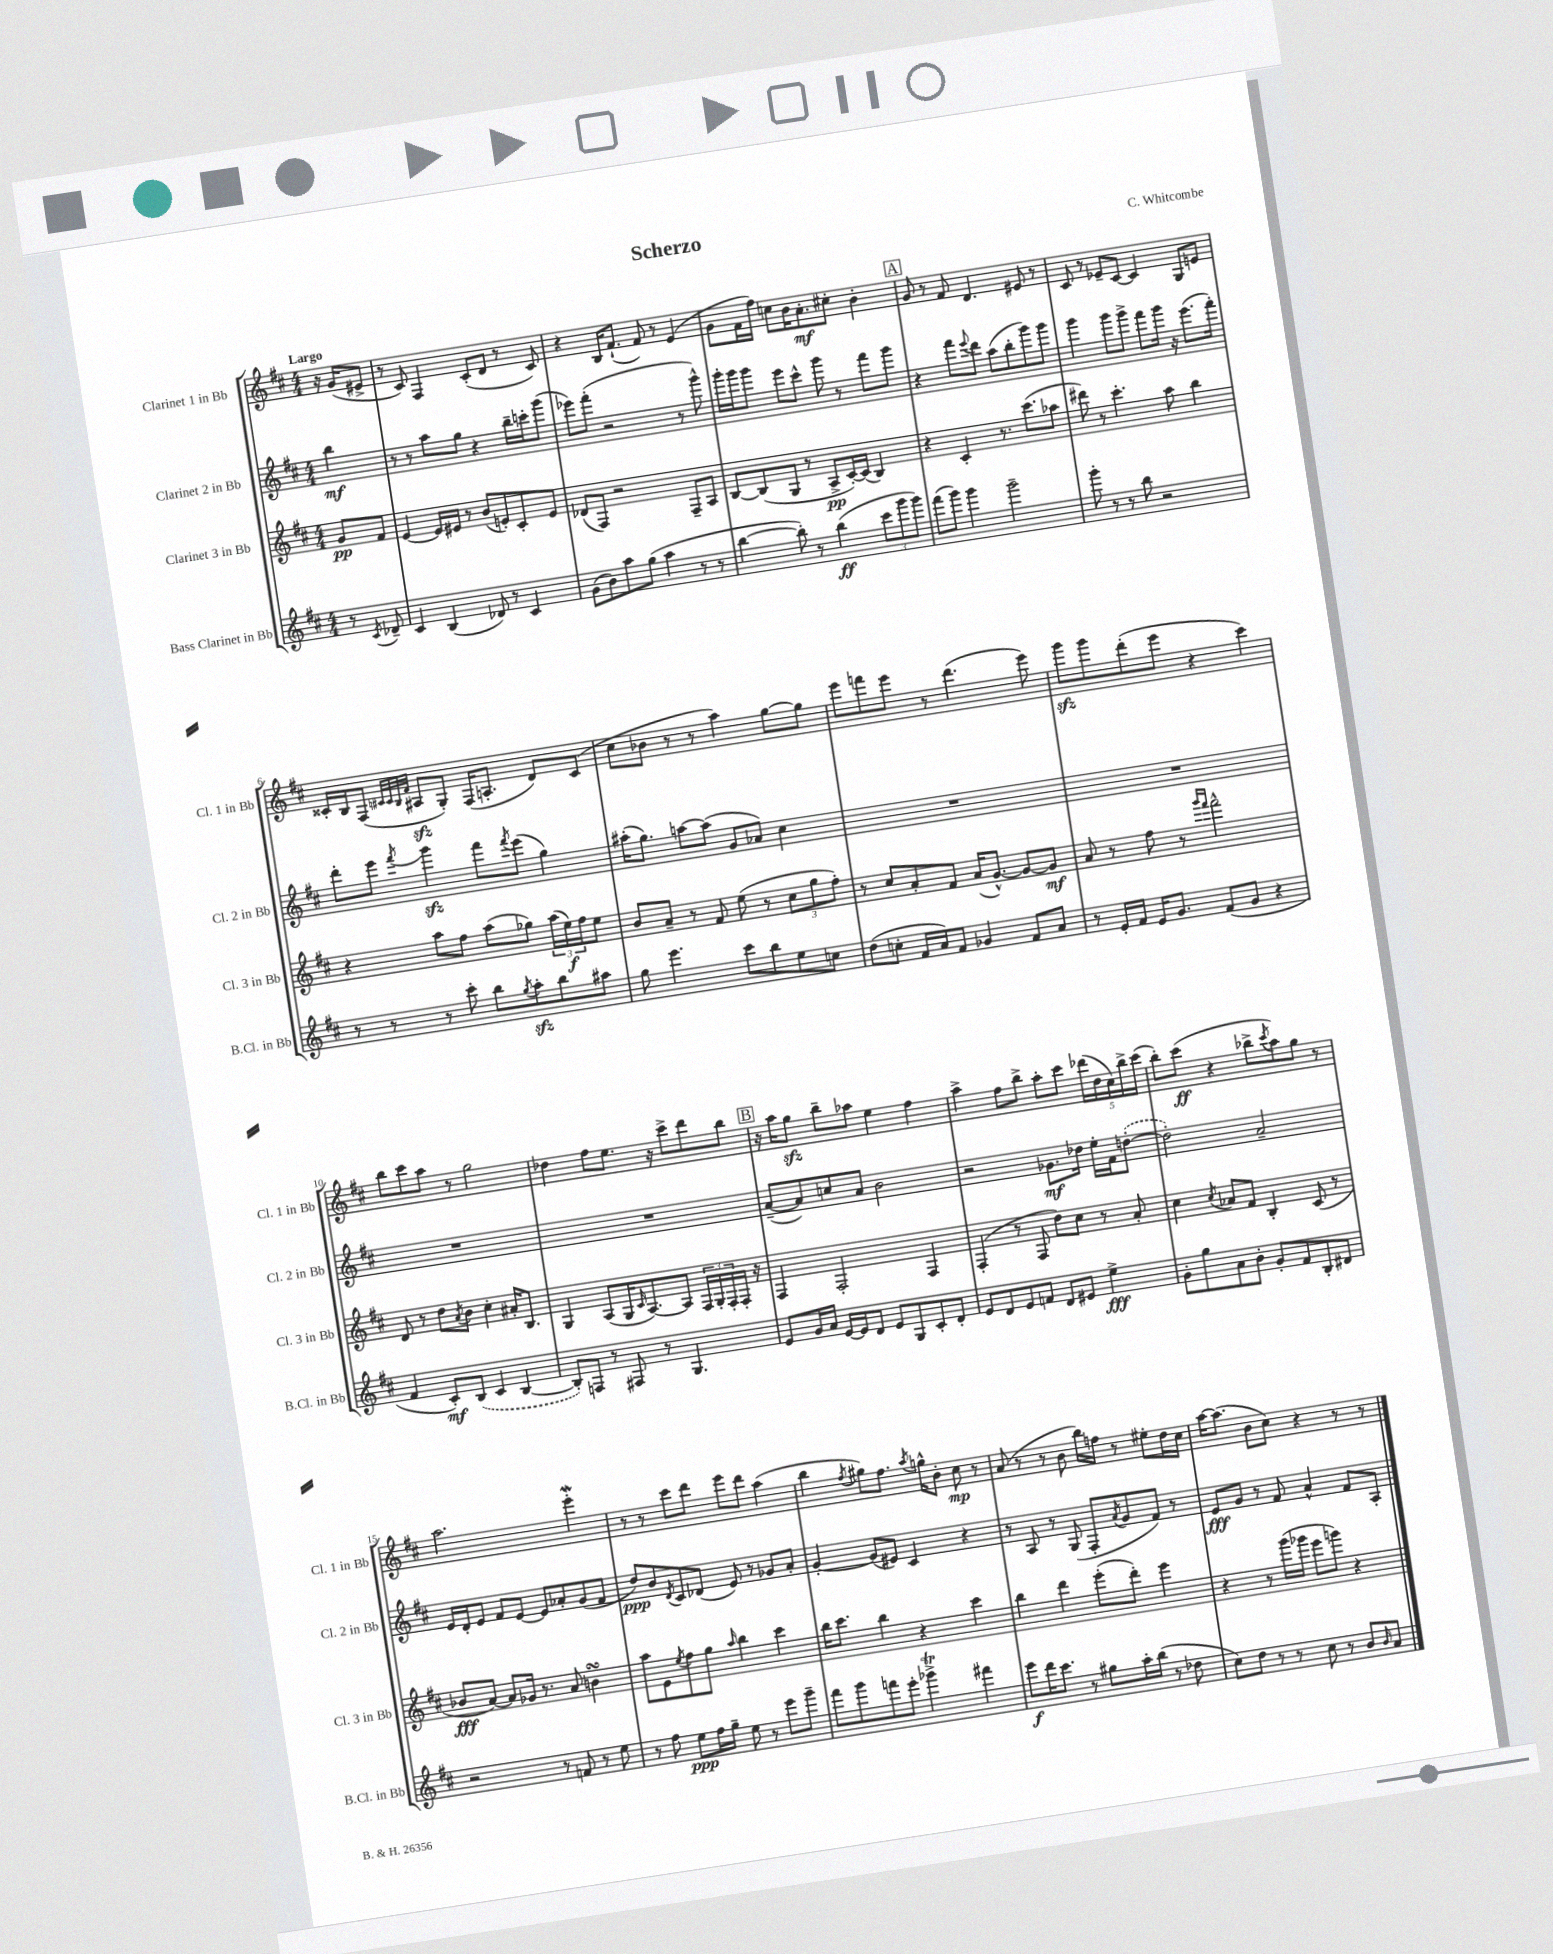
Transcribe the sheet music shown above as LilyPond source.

\header { title = "Scherzo" composer = "C. Whitcombe" }
<<
\new StaffGroup <<
\new Staff = "s0" \with { instrumentName = "Clarinet 1 in Bb" shortInstrumentName = "Cl. 1 in Bb" } {
    \clef treble \key d \major \numericTimeSignature \time 4/4 \partial 4 \tempo "Largo"
    r16 g'16( eis'8-> |
    r8 cis'8) fis4 cis'8-.( d'8 r8 cis'8) |
    r4 b16 fis'8.-!( fis'8) r8 e'4( |
    g'8 fis'16 fis''16) c''8 b'16 a'8.-.\mf cis''8-. b'4-. |
    \mark \markup { \box "A" } g'8 r8 fis'8 d'4. eis'8 r8 |
    cis'8 r8 ees'8-- cis'8~ cis'4 g8 e'8 |
    cisis'16-. b16 fis8( \grace { cis'32 cis'32 b32 fis'32 } ais8\sfz g8-.) fis16( a8.-. d'8) cis'8( |
    cis''8 bes'8 r8 r8 a''4) g''8~ g''8 |
    e'''8 f'''8 e'''8 r8 d'''4.( e'''8) |
    g'''8\sfz g'''8 d'''8-.( e'''8 r4 cis'''4) |
    b''8 cis'''8 a''8 r8 g''2 |
    des''4 fis''8 e''8. r16 cis'''8-> d'''8 b''8 |
    \mark \markup { \box "B" } r16 a''16 g''8\sfz b''8-- aes''8 e''4 fis''4 |
    a''4-> fis''8 b''8-> a''8-. cis'''8 \tuplet 5/4 { des'''16( d''16 cis''16) b''16-> cis'''16( } |
    b''8-.) cis'''8\ff( r4 bes''8-> \acciaccatura { cis'''8 } a''8) g''8 r8 |
    a''2. e'''4-.\mordent |
    r8 r8 cis'''8 d'''8 e'''8 d'''8 a''4( |
    b''4 \acciaccatura { fis''8 } gis''8) fis''8. \acciaccatura { a''8 } g''16-^ b'8-. cis''8\mp r8 |
    a'8( r8 r8 b'8 b''16) f''16 r8 eis''8-. d''16 cis''16 |
    a''16~ a''8.( b'8 cis''8) r4 r8 r8 \bar "|." |
}
\new Staff = "s1" \with { instrumentName = "Clarinet 2 in Bb" shortInstrumentName = "Cl. 2 in Bb" } {
    \clef treble \key d \major \numericTimeSignature \time 4/4 \partial 4
    b''4\mf |
    r8 r8 a''8 g''8 r4 b''16-- c'''16-. g'''8( |
    ees'''8) fis'''8-.( r2 r8 g'''8-^) |
    g'''16-. g'''16 g'''8 e'''8 cis'''8-^ g'''8 r8 fis'''8 g'''8 |
    \mark \markup { \box "A" } r4 fis'''8 \appoggiatura { e'''8 } d'''8 a''8( b''8-. g'''8) g'''8 |
    g'''4 g'''8 g'''8-> fis'''8 g'''16 r16 e'''8.( fis'''16-.) |
    d'''8-. e'''8 \acciaccatura { fis'''8 } g'''4\sfz fis'''8 \acciaccatura { fis'''8 } e'''8( g''4) |
    ais''16-.( g''8.) a''8~ a''8( g'8 aes'8) cis''4 |
    R1 |
    R1 |
    R1 |
    R1 |
    \mark \markup { \box "B" } a'8~--( a'8) c''8 a'8 b'2 |
    r2 ges'8.\mf des''16 e''16-. fis'16 \once \slurDashed d''8~-.( |
    d''2-.) a'2-- |
    e'16 d'16-. e'8 fis'8 e'8~ e'8 aes'8-. g'8( fis'8 |
    d''8\ppp) b'8 \acciaccatura { d'8 } cis'8 des'8( e'8) r8 ges'8 a'8-. |
    g'4~-. g'8( eis'8) cis'4 r4 |
    r8 a8 r8 g8( fis8-. \acciaccatura { a'8 } g'8 fis'8) r8 |
    e'8\fff g'8 r8 fis'8 a'4-^ fis'8 a8-. \bar "|." |
}
\new Staff = "s2" \with { instrumentName = "Clarinet 3 in Bb" shortInstrumentName = "Cl. 3 in Bb" } {
    \clef treble \key d \major \numericTimeSignature \time 4/4 \partial 4
    g'8\pp fis'8 |
    e'4~ e'16 eis'16 r8 b'8( e'8-.) cis'8-. e'8 |
    des'8( fis8) r2 fis8-- a8 |
    b8~ b8( g8 r8 a8->\pp cis'16~-.) cis'16( b4) |
    \mark \markup { \box "A" } r4 cis'4-. r8. cis'''8.( aes''8 |
    dis'''8) r8 cis'''4.-. a''8 b''4 |
    r4 a''8 fis''8 a''8( ges''8) \tuplet 3/2 { a''16( e''16\f) fis''16 } e''8 |
    b'8 a'8-- r8 fis'8 e''8( r8 \tuplet 3/2 { cis''8 g''8 fis''8-.) } |
    r8 cis''8 a'8-. fis'8 a'16( g'8.~-^) g'8~ g'8\mf |
    a'8 r8 fis''8 r8 \grace { g'''16 fis'''16 } fis'''2-^ |
    d'8 r8 d''8 \acciaccatura { a'8 } b'8 cis''4-. ais'16-. b8. |
    g4 a8( g16 \grace { cis'16 } a8.~) a8 \tuplet 3/2 { fis16 g16-. fis16-. } fis16-. r16 |
    \mark \markup { \box "B" } fis4 fis2-. fis4 |
    fis4-.( r8 fis8 d''8) cis''8 r8 a'8-. |
    cis''4 \acciaccatura { cis''8 } aes'8 fis'8 b4-. cis'8( r8 |
    bes'8\fff a'8~) a'8 ges'16 r8. a'8 b'4\turn |
    a''8 e'8 \acciaccatura { e''8 } fis''8 g''8 \grace { a''16 } b''4 cis'''4 |
    b''16 cis'''8. b''4 r4 cis'''4 |
    b''4 d'''4 e'''8-.( d'''8-.) e'''4 |
    r4 r8 g'''16( ges'''16 e'''8 g'''8) r4 \bar "|." |
}
\new Staff = "s3" \with { instrumentName = "Bass Clarinet in Bb" shortInstrumentName = "B.Cl. in Bb" } {
    \clef treble \key d \major \numericTimeSignature \time 4/4 \partial 4
    r8 \acciaccatura { cis'8 } des'8-- |
    cis'4 b4( des'8) r8 cis'4 |
    g'8( b'8) a''8 g''8( a''4 r8 r8 |
    b''4~ b''8-.) r8 b''4\ff( \tuplet 3/2 { cis'''8 g'''8 g'''8) } |
    \mark \markup { \box "A" } fis'''8( g'''8) g'''4 g'''2-- |
    g'''8-. r8 r8 b''8 r2 |
    r8 r8 r8 cis'''8-. b''8 \acciaccatura { g''8 } a''8-.\sfz b''8 ais''8 |
    g''8 e'''4. cis'''8 b''8 e''8 c''8 |
    d''8( c''8-. fis'16 a'16) fis'8 ges'4 fis'8 a'8 |
    r8 e'16-. fis'16 e'16 g'8. fis'8( g'8 r4 |
    fis'4 cis'8-.\mf) \once \slurDashed b8( cis'4 b4~ |
    b8-.) f8 r8 fis8 r8 g4. |
    \mark \markup { \box "B" } e'8 g'16 a'16 e'16~ e'16 d'8 e'8 g8 cis'8-. d'8-. |
    e'8 d'8 e'8 f'8 d'8 eis'8 e''4->\fff |
    g'8-. g''8 a'8 b'8-. g'8-. fis'8 b8-. dis'8 |
    r2 r8 f'8 r8 e''8 |
    r8 fis''8 e''8\ppp fis''16 g''16-- e''8 r8 e'''8 g'''8-- |
    fis'''8 g'''8 f'''8 e'''8-. ges'''4->\trill fis'''4 |
    e'''8\f d'''16 cis'''8. r8 gis''8 a''16-. b''16( r8 des''8 |
    cis''8) d''8 r8 r8 cis''8 r8 b'8 \grace { b'16 } a'8 \bar "|." |
}
>>
>>
